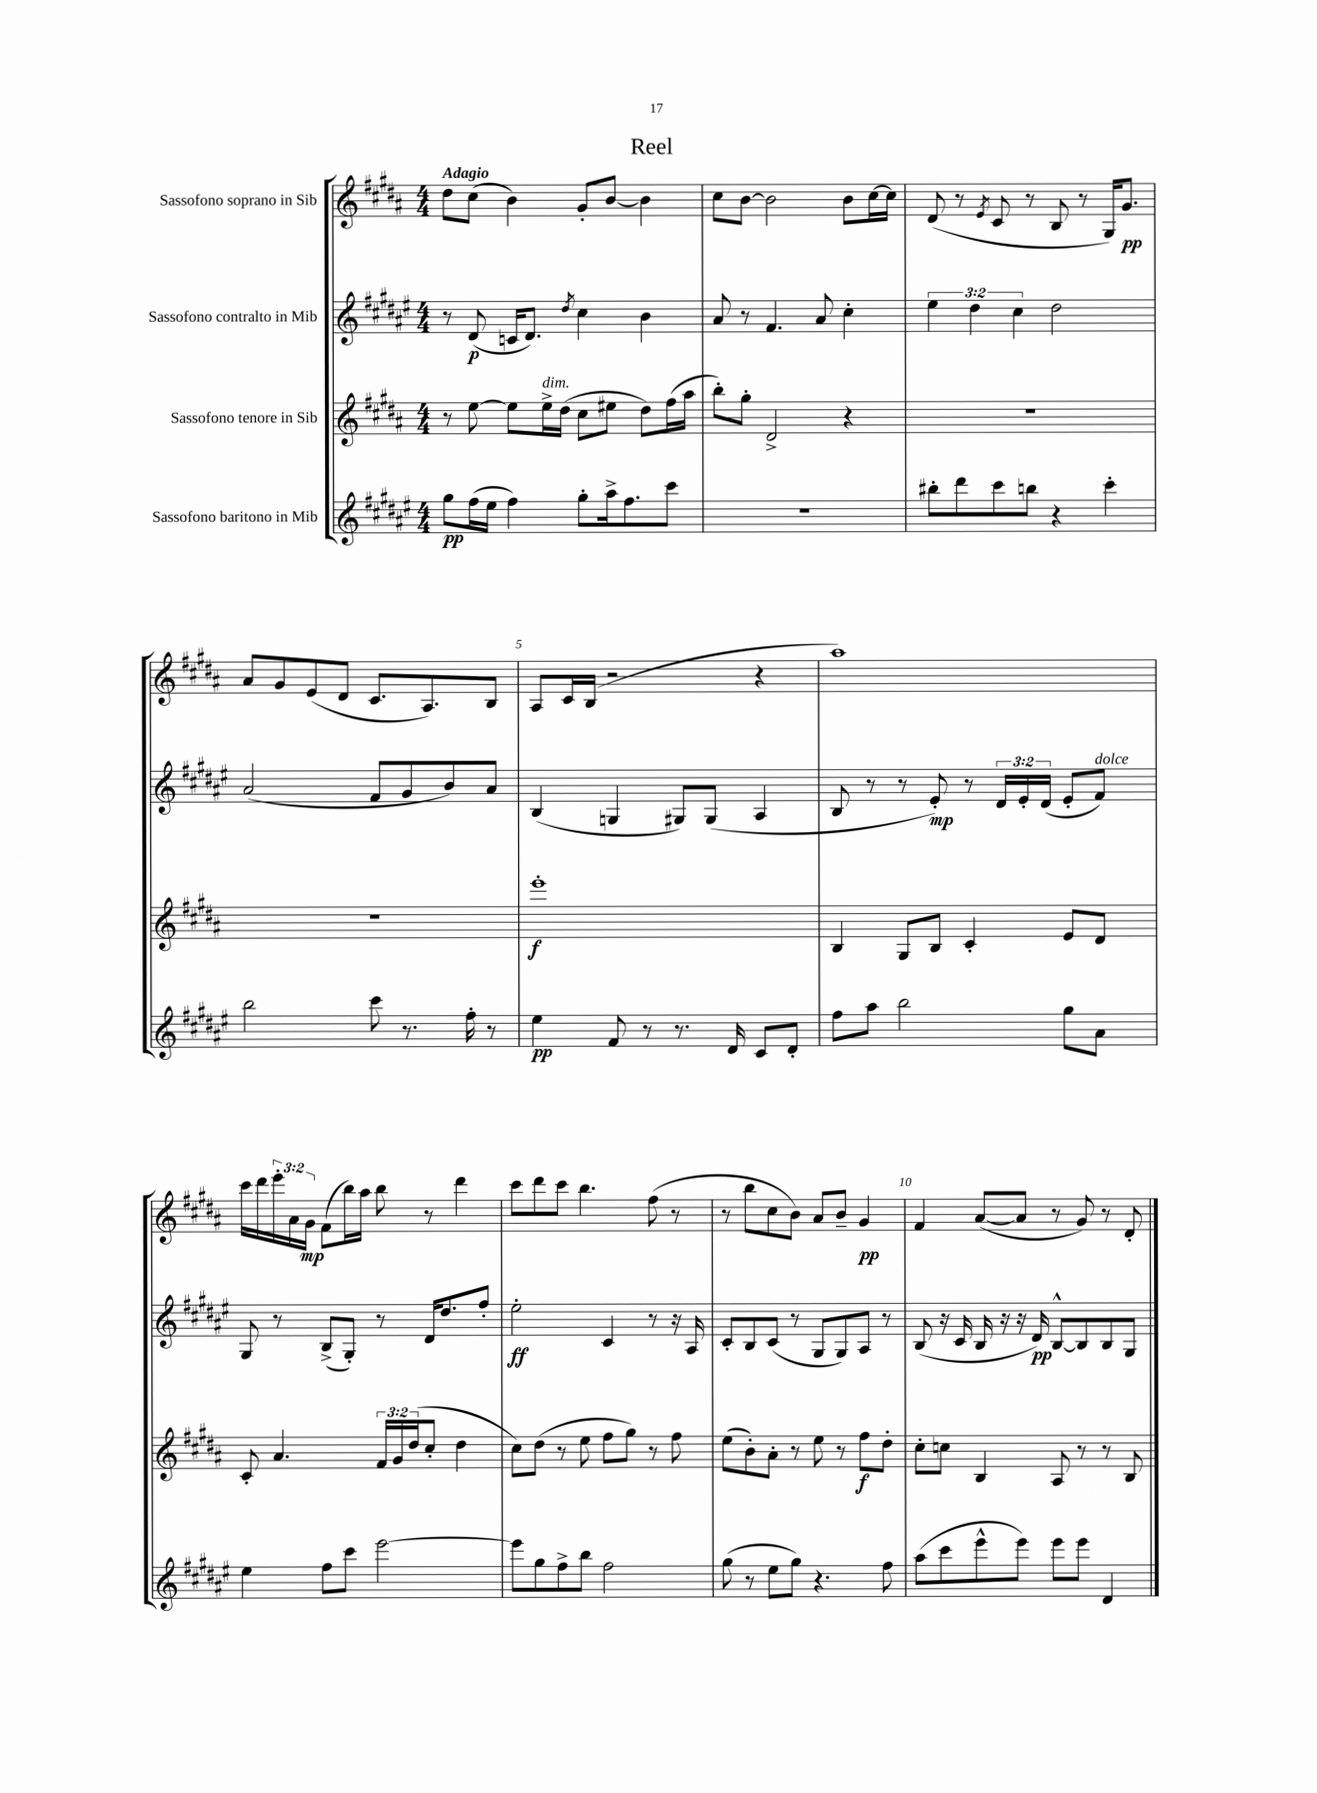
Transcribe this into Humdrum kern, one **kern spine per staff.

**kern	**dynam	**kern	**dynam	**kern	**dynam	**kern	**dynam
*part4	*part4	*part3	*part3	*part2	*part2	*part1	*part1
*staff4	*staff4	*staff3	*staff3	*staff2	*staff2	*staff1	*staff1
*I"Sassofono baritono in Mib	*	*I"Sassofono tenore in Sib	*	*I"Sassofono contralto in Mib	*	*I"Sassofono soprano in Sib	*
*clefG2	*	*clefG2	*	*clefG2	*	*clefG2	*
*k[f#c#g#d#a#e#]	*	*k[f#c#g#d#a#]	*	*k[f#c#g#d#a#e#]	*	*k[f#c#g#d#a#]	*
*M4/4	*	*M4/4	*	*M4/4	*	*M4/4	*
=1	=1	=1	=1	=1	=1	=1	=1
!	!	!	!	!	!	!LO:TX:a:B:t=Adagio	!
8gg#\L	pp	8r	.	8r	.	8dd#\L	.
(16ff#\L	.	[8ee\	.	(8d#/	p	(8cc#\J	.
16ee#\JJ	.	.	.	.	.	.	.
4ff#\)	.	8ee\L]	.	16cn/KL	.	4b\)	.
.	.	.	.	8.d#/J)	.	.	.
!	!	!LO:TX:a:i:t=dim.	!	!	!	!	!
.	.	16ee^\L	.	.	.	.	.
.	.	(16dd#\JJ	.	.	.	.	.
.	.	.	.	8qdd#/	.	.	.
8gg#'\L	.	8cc#\L	.	4cc#\	.	8g#'/L	.
16aa#^\k	.	8ee#X\J	.	.	.	[8b/J	.
8.ff#\	.	.	.	.	.	.	.
.	.	8dd#\L)	.	4b\	.	4b\]	.
8ccc#\J	.	(16ff#\L	.	.	.	.	.
.	.	16aa#\JJ	.	.	.	.	.
=2	=2	=2	=2	=2	=2	=2	=2
1r	.	8bb'\L)	.	8a#/	.	8cc#\L	.
.	.	8gg#'\J	.	8r	.	[8b\J	.
.	.	2d#^/	.	4.f#/	.	2b\]	.
.	.	.	.	8a#/	.	.	.
.	.	4r	.	4cc#'\	.	8b\L	.
.	.	.	.	.	.	[16cc#\L	.
.	.	.	.	.	.	16cc#\JJ]	.
=3	=3	=3	=3	=3	=3	=3	=3
8bb#X'\L	.	1r	.	6ee#\	.	(8d#/	.
8ddd#\	.	.	.	.	.	8r	.
.	.	.	.	6dd#\	.	.	.
.	.	.	.	.	.	8qe/	.
8ccc#\	.	.	.	.	.	8c#/	.
.	.	.	.	6cc#\	.	.	.
8bbn\J	.	.	.	.	.	8r	.
4r	.	.	.	2dd#\	.	8B/	.
.	.	.	.	.	.	8r	.
4ccc#'\	.	.	.	.	.	16G#/KL)	.
.	.	.	.	.	.	8.g#/J	pp
!!LO:LB:g=z
=4	=4	=4	=4	=4	=4	=4	=4
2bb\	.	1r	.	(2a#/	.	8a#/L	.
.	.	.	.	.	.	8g#/	.
.	.	.	.	.	.	(8e/	.
.	.	.	.	.	.	8d#/J	.
8ccc#\	.	.	.	8f#/L	.	8.c#/L	.
8.r	.	.	.	8g#/	.	.	.
.	.	.	.	.	.	8.A#/)	.
.	.	.	.	8b/)	.	.	.
16ff#'\	.	.	.	.	.	.	.
8r	.	.	.	8a#/J	.	8B/J	.
=5	=5	=5	=5	=5	=5	=5	=5
4ee#\	pp	1eee'	f	(4B/	.	8A#/L	.
.	.	.	.	.	.	16c#/L	.
.	.	.	.	.	.	(16B/JJ	.
8f#/	.	.	.	4Gn/	.	2r	.
8r	.	.	.	.	.	.	.
8.r	.	.	.	8G#X/L)	.	.	.
.	.	.	.	(8G#/J	.	.	.
16d#/	.	.	.	.	.	.	.
8c#/L	.	.	.	4A#/	.	4r	.
8d#'/J	.	.	.	.	.	.	.
=6	=6	=6	=6	=6	=6	=6	=6
8ff#\L	.	4B/	.	8B/	.	1aa#)	.
8aa#\J	.	.	.	8r	.	.	.
2bb\	.	8G#/L	.	8r	.	.	.
.	.	8B/J	.	8e#'/)	mp	.	.
.	.	4c#'/	.	8r	.	.	.
.	.	.	.	24d#/LL	.	.	.
.	.	.	.	24e#'/	.	.	.
.	.	.	.	(24d#/JJ	.	.	.
8gg#\L	.	8e/L	.	8e#'/L	.	.	.
!	!	!	!	!LO:TX:a:i:t=dolce	!	!	!
8a#\J	.	8d#/J	.	8f#/J)	.	.	.
!!LO:LB:g=z
=7	=7	=7	=7	=7	=7	=7	=7
4ee#\	.	8c#'/	.	8G#/	.	16ccc#\LL	.
.	.	.	.	.	.	16ddd#\	.
.	.	4.a#/	.	8r	.	24eee'\	.
.	.	.	.	.	.	24a#\	.
.	.	.	.	.	.	24g#\JJ	mp
8ff#\L	.	.	.	(8B^/L	.	(8f#\L	.
8ccc#\J	.	.	.	8G#'/J)	.	16bb\L)	.
.	.	.	.	.	.	16aa#\JJ	.
[2eee#\	.	24f#/LL	.	8r	.	8bb\	.
.	.	24g#/	.	.	.	.	.
.	.	(24dd#/J	.	.	.	.	.
.	.	8cc#'/J	.	16d#/KL	.	8r	.
.	.	.	.	8.dd#/	.	.	.
.	.	4dd#\	.	.	.	4ddd#\	.
.	.	.	.	8ff#'/J	.	.	.
=8	=8	=8	=8	=8	=8	=8	=8
8eee#\L]	.	8cc#\L)	.	2ee#'\	ff	8ccc#\L	.
8gg#\	.	(8dd#\J	.	.	.	8ddd#\	.
8ff#^\	.	8r	.	.	.	8ccc#\J	.
8bb\J	.	8ee\	.	.	.	4.bb\	.
2ff#\	.	8ff#\L	.	4c#/	.	.	.
.	.	8gg#\J)	.	.	.	.	.
.	.	8r	.	8r	.	(8ff#\	.
.	.	8ff#\	.	16r	.	8r	.
.	.	.	.	16A#/	.	.	.
=9	=9	=9	=9	=9	=9	=9	=9
(8gg#\	.	(8ee\L	.	8c#'/L	.	8r	.
8r	.	8b'\)	.	8B/	.	8bb\L	.
8ee#\L	.	8a#'\J	.	(8c#/J	.	8cc#\	.
8gg#\J)	.	8r	.	8r	.	8b\J)	.
4.r	.	8ee\	.	8G#/L	.	8a#/L	.
.	.	8r	.	8G#/)	.	8b~/J	.
.	.	8ff#\L	f	8A#/J	.	4g#/	pp
8ff#\	.	8dd#'\J	.	8r	.	.	.
=10	=10	=10	=10	=10	=10	=10	=10
(8aa#\L	.	8cc#'\L	.	(8B/	.	4f#/	.
8ccc#\	.	8ccn\J	.	16r	.	.	.
.	.	.	.	16c#/	.	.	.
8eee#^^\	.	4B/	.	16B/	.	([8a#/L	.
.	.	.	.	16r	.	.	.
8eee#\J)	.	.	.	16r	.	8a#/J]	.
.	.	.	.	16d#/)	pp	.	.
8eee#\L	.	8A#/	.	[8B^^/L	.	8r	.
8eee#\J	.	8r	.	8B/]	.	8g#/)	.
4d#/	.	8r	.	8B/	.	8r	.
.	.	8B/	.	8G#/J	.	8d#'/	.
==	==	==	==	==	==	==	==
*-	*-	*-	*-	*-	*-	*-	*-
